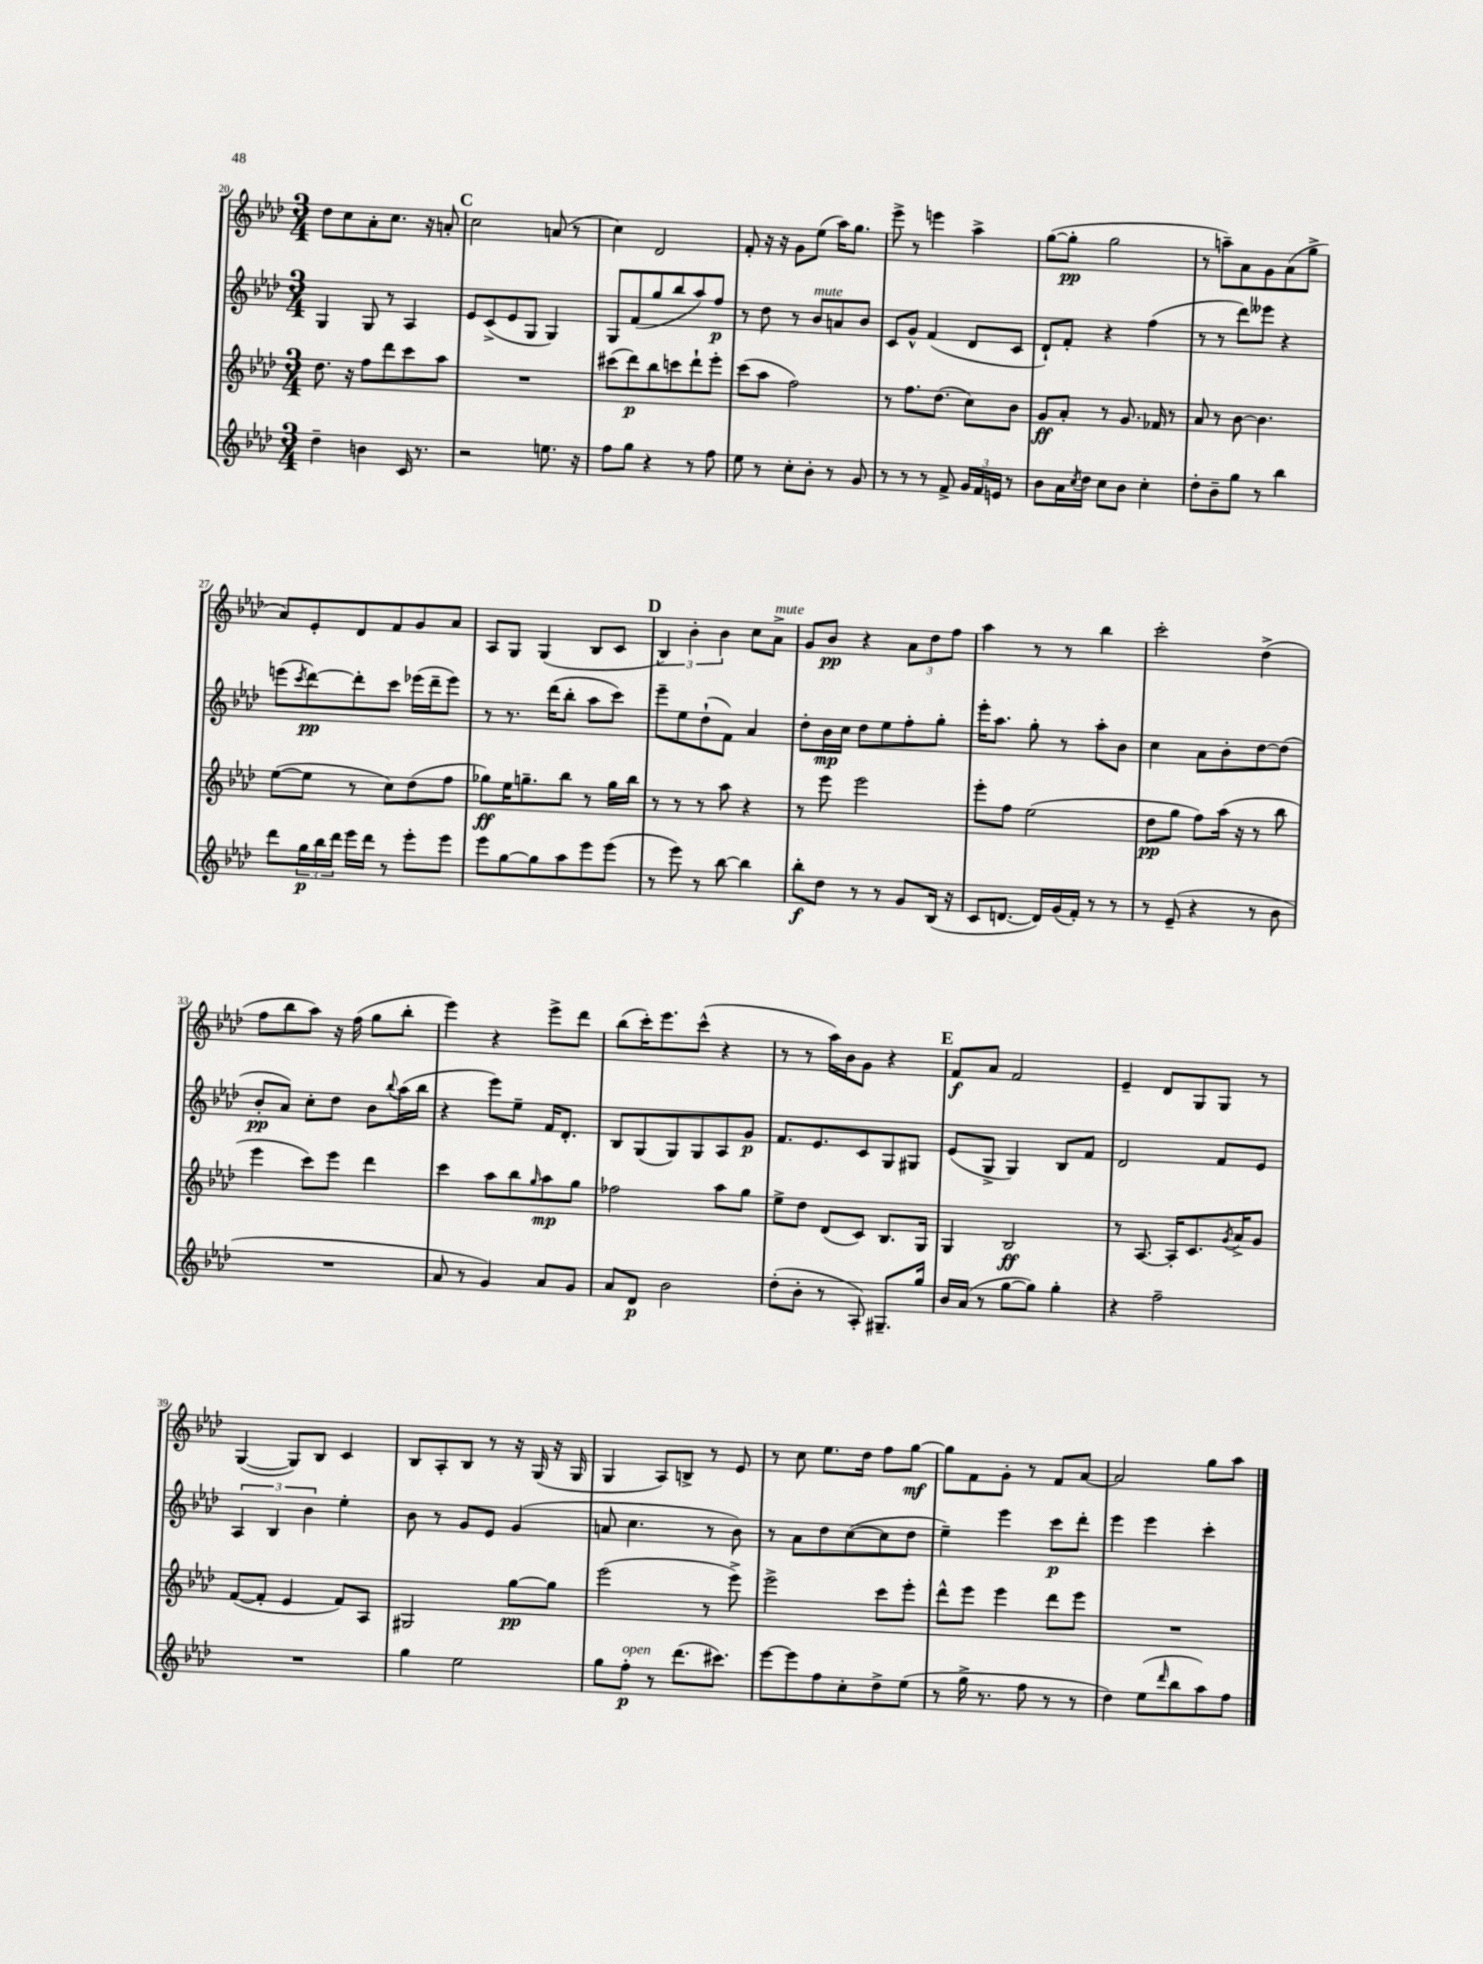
<<
\new StaffGroup <<
\new Staff = "s0" {
    \clef treble \key aes \major \numericTimeSignature \time 3/4
    des''8 c''8 aes'8-. c''8. r16 a'8-. |
    \mark \markup { \bold "C" } c''2 a'8( r8 |
    c''4) des'2 |
    f'8-. r16 r16 g'8 ees''8( aes''16) g''8. |
    ees'''8-> r8 e'''4 aes''4-> |
    g''8~( g''8-.\pp g''2 |
    r8 a''8--) aes'8 g'8 aes'8( g''8-> |
    aes'8) ees'8-. des'8 f'8 g'8 aes'8 |
    aes8 g8 g4( bes8 c'8 |
    \mark \markup { \bold "D" } \tuplet 3/2 { bes4) bes'4-. bes'4 } c''8 aes'8->^\markup { \italic "mute" } |
    g'8 bes'8\pp r4 \tuplet 3/2 { aes'8 des''8 f''8 } |
    aes''4 r8 r8 bes''4 |
    c'''2-. des''4->( |
    f''8 bes''8 aes''8) r16 f''16( g''8 bes''8-. |
    ees'''4) r4 ees'''8-> des'''8 |
    bes''8( c'''16-.) ees'''8. c'''8-^( r4 |
    r8 r8 aes''16) bes'16 g'8 r4 |
    \mark \markup { \bold "E" } f'8\f aes'8 f'2 |
    ees'4-- des'8 g8 g8 r8 |
    g4~( g8) bes8 c'4 |
    bes8 aes8-. bes8 r8 r16 g16( r16 g16 |
    g4 aes8) b8-> r8 ees'8 |
    r8 c''8 ees''8. des''16 f''8 g''8~\mf |
    g''8 f'8 g'8-. r8 f'8 aes'8~ |
    aes'2 g''8 aes''8 \bar "|." |
}
\new Staff = "s1" {
    \clef treble \key aes \major \numericTimeSignature \time 3/4
    g4 g8 r8 aes4 |
    \mark \markup { \bold "C" } ees'8 c'8->( ees'8 g8 g4) |
    g8 f'8( g''8 bes''8 aes''8) f''8\p |
    r8 des''8 r8 bes'8^\markup { \italic "mute" } a'8 bes'8 |
    c'8 g'8-^ f'4( des'8 c'8 |
    des'8-!) f'8-. r4 f''4( |
    r8 r8 des'''8) eeses'''8 r4 |
    e'''8( \acciaccatura { c'''8 } des'''8~\pp) des'''8-. c'''8 ees'''16( des'''16-- ees'''8) |
    r8 r8. des'''16( bes''8-. aes''8 c'''8) |
    \mark \markup { \bold "D" } ees'''8-- ees''8 des''8-!( f'8) aes'4 |
    des''8-. bes'16\mp c''16 des''8 ees''8 f''8-. g''8-. |
    ees'''16-. aes''8. g''8-. r8 aes''8-. bes'8 |
    c''4 aes'8 bes'8-. des''8~ des''8( |
    bes'8-.\pp aes'8) c''8-. des''8 bes'8 \appoggiatura { bes''8 } aes''16( bes''16 |
    r4 ees'''8) ees''8-- f'16 des'8.-. |
    bes8 g8( g8) g8 aes8 g'8\p |
    f'8. ees'8. c'8 g8 gis8 |
    \mark \markup { \bold "E" } ees'8( g8-> g4) bes8 f'8 |
    des'2 f'8 ees'8 |
    \tuplet 3/2 { aes4 bes4 bes'4 } ees''4-. |
    bes'8 r8 g'8 ees'8 g'4( |
    a'8 c''4. r8 bes'8) |
    r8 aes'8 des''8 c''8~( c''8 des''8 |
    ees''4--) ees'''4 c'''8\p des'''8-. |
    ees'''4 ees'''4 c'''4-. \bar "|." |
}
\new Staff = "s2" {
    \clef treble \key aes \major \numericTimeSignature \time 3/4
    des''8. r16 f''8 des'''8 c'''8 aes''8 |
    \mark \markup { \bold "C" } R2. |
    cis'''8( des'''8\p) bes''8 c'''8 des'''8-! ees'''8-. |
    c'''8( aes''8 f''2) |
    r8 f''8. des''8.( c''8) bes'8 |
    g'8\ff aes'8-. r8 g'8. fes'16 r8 |
    aes'8 r8 bes'8~ bes'4. |
    ees''8~( ees''8 r8 c''8) des''8( f''8 |
    ges''8\ff) ees''16 g''8.-- bes''8 r8 g''16 bes''16 |
    \mark \markup { \bold "D" } r8 r8 r8 aes''8 r4 |
    r8 ees'''8 ees'''2 |
    ees'''8-. f''8 ees''2( |
    des''8\pp g''8 f''8) aes''16( r16 r8 bes''8 |
    ees'''4 c'''8) ees'''8 des'''4 |
    c'''4 aes''8 bes''8 \grace { g''16 } aes''8\mp g''8 |
    fes''2 aes''8 g''8 |
    ees''8-> des''8 des'8( c'8) bes8. g16 |
    \mark \markup { \bold "E" } g4 bes2\ff |
    r8 aes8.~ aes16-. c'8. \acciaccatura { g'8 } aes'16-> g'8 |
    f'8~( f'8-. ees'4 f'8) aes8 |
    gis2 g''8~\pp g''8 |
    ees'''2( r8 ees'''8->) |
    ees'''2-> c'''8 ees'''8-. |
    des'''8-^ ees'''8 ees'''4 des'''8 ees'''8 |
    R2. \bar "|." |
}
\new Staff = "s3" {
    \clef treble \key aes \major \numericTimeSignature \time 3/4
    des''4-- b'4 c'16 r8. |
    \mark \markup { \bold "C" } r2 e''8. r16 |
    f''8 g''8 r4 r8 f''8 |
    ees''8 r8 c''8-. bes'8-. r8 g'8 |
    r8 r8 r8 f'8-> \tuplet 3/2 { g'16 f'16 e'16 } r8 |
    bes'8 aes'16 \acciaccatura { c''8 } des''16 c''8 bes'8 c''4-. |
    des''8-. bes'8-- g''8 r8 bes''4 |
    des'''8 \tuplet 3/2 { g''16\p bes''16 des'''16 } ees'''16 des'''16 r8 ees'''8-. ees'''8 |
    ees'''8 g''8~ g''8 aes''8 ees'''8 ees'''8( |
    \mark \markup { \bold "D" } r8 ees'''8) r8 bes''8~ bes''4 |
    bes''8-.\f des''8 r8 r8 g'8 bes16( r16 |
    c'8 d'8.~ d'16) g'16( f'16-.) r8 r8 |
    r8 ees'8--( r4 r8 bes'8 |
    R2. |
    aes'8 r8 g'4) aes'8 g'8 |
    aes'8 des'8\p bes'2 |
    des''8-.( bes'8-. r8 aes8-.) gis8.-- g''16 |
    \mark \markup { \bold "E" } bes'16 aes'16( r8 g''8~ g''8) g''4-. |
    r4 f''2-- |
    R2. |
    g''4 ees''2 |
    g''8 f''8-.\p^\markup { \italic "open" } r8 des'''8.( cis'''8.) |
    ees'''8~ ees'''8 f''8 c''8-. des''8-> ees''8( |
    r8 g''16-> r8. f''8 r8 r8 |
    des''4) ees''8( \grace { des'''16 } bes''8 aes''8) f''8 \bar "|." |
}
>>
>>
\layout { \context { \Score currentBarNumber = #20 } }
